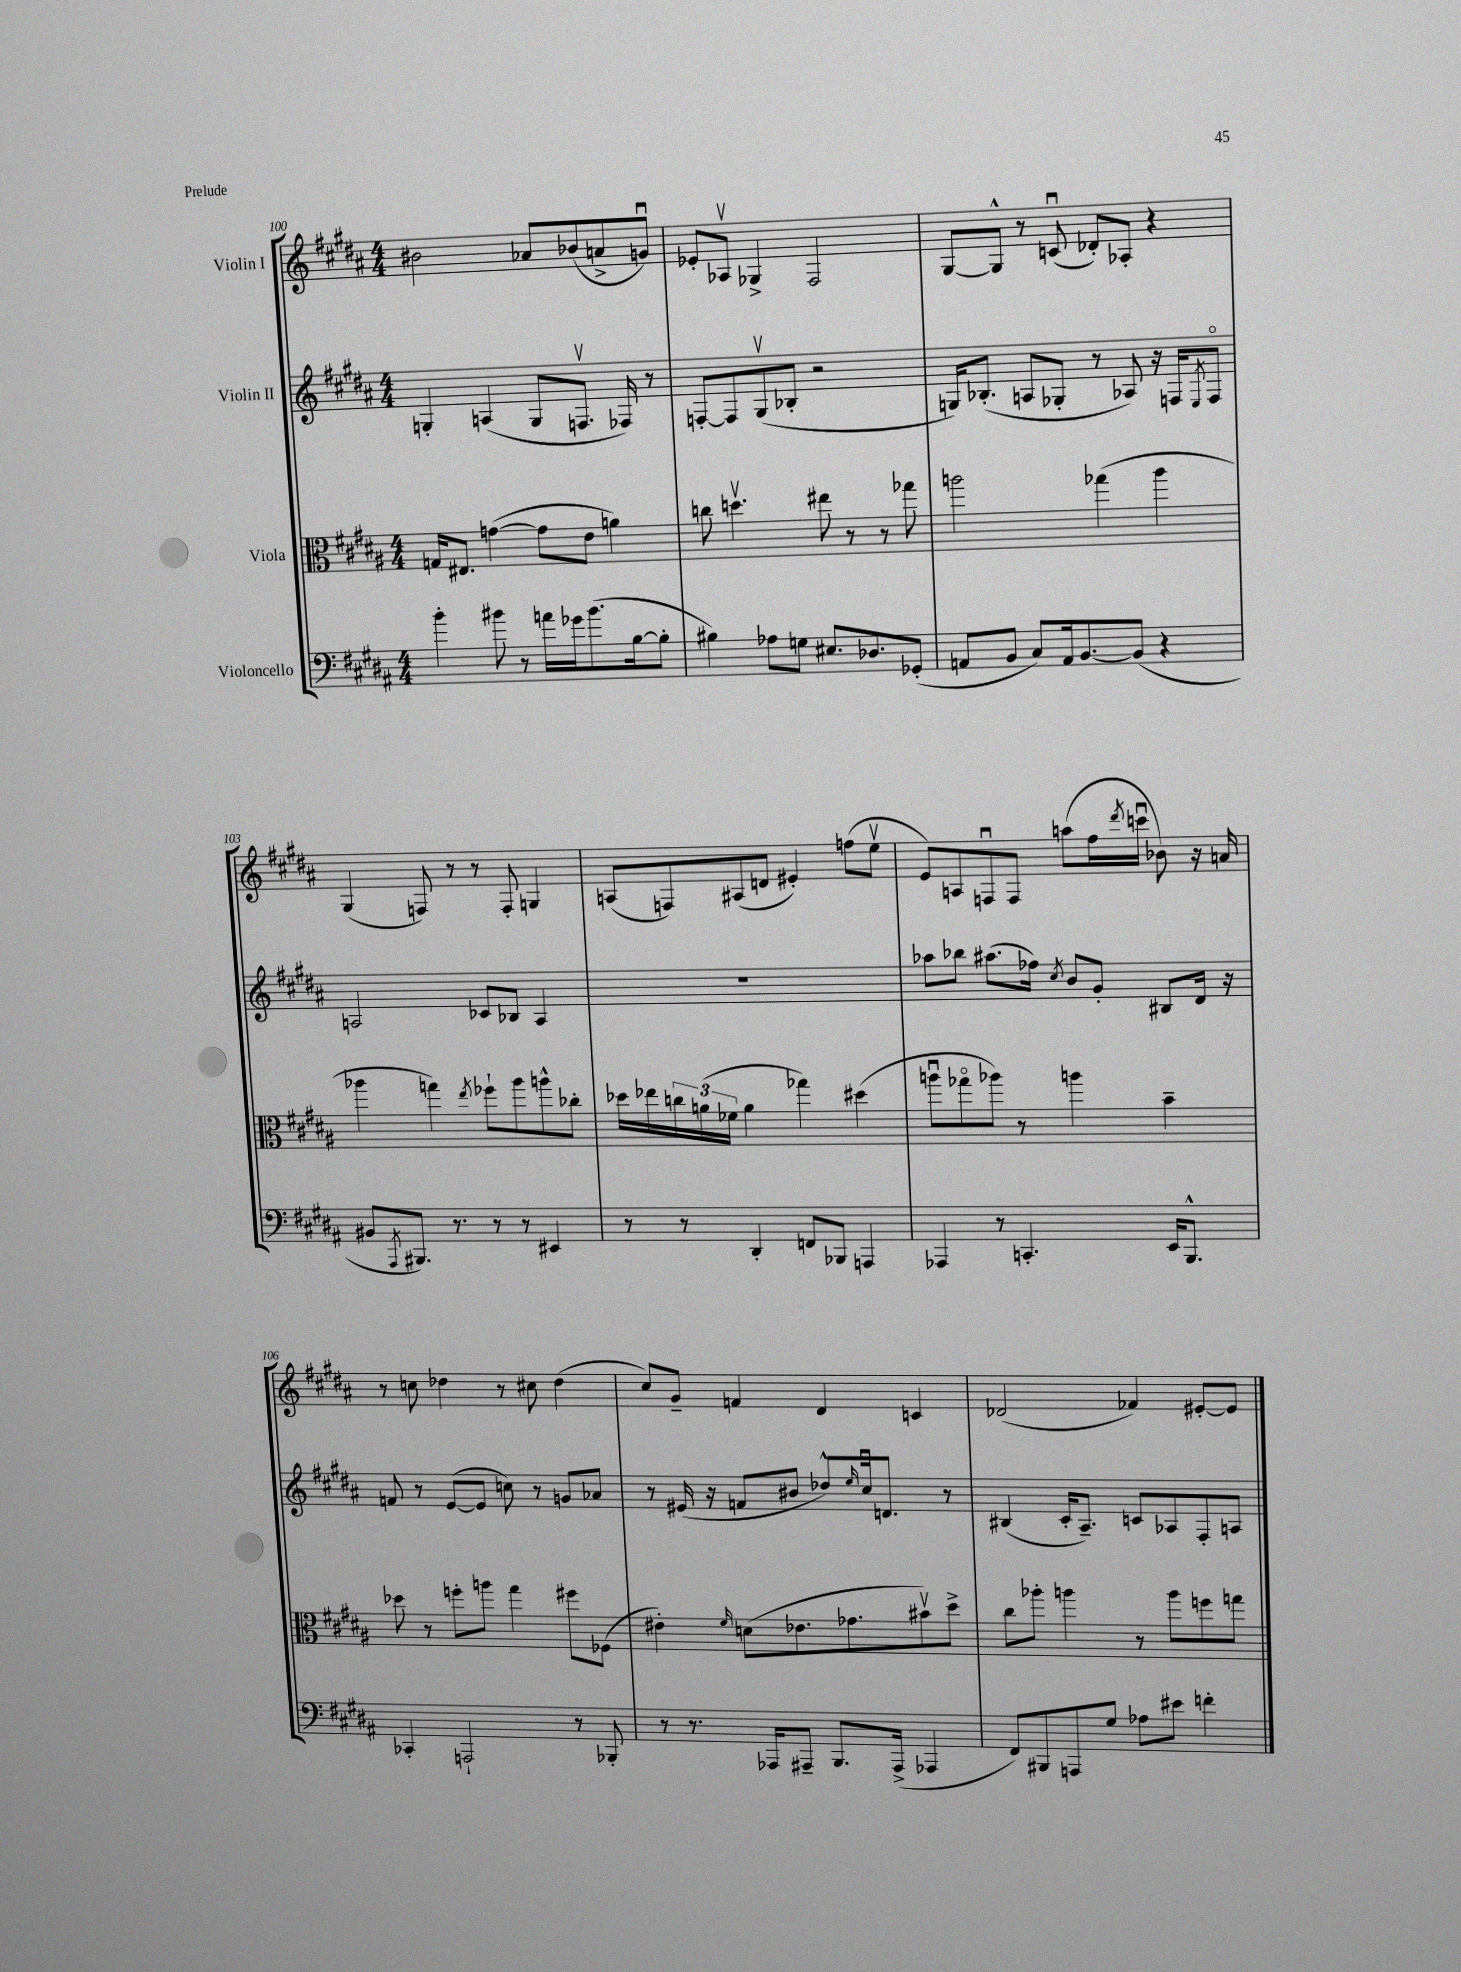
<<
\new StaffGroup <<
\new Staff = "s0" \with { instrumentName = "Violin I" } {
    \clef treble \key b \major \numericTimeSignature \time 4/4
    bis'2 aes'8 bes'8( a'8-> g'8\downbow) |
    ees'8-. aes8\upbow ges4-> fis2 |
    gis8~ gis8-^ r8 c'8\downbow( des'8-.) aes8-. r4 |
    gis4( f8) r8 r8 f8-. g4 |
    a8( f8) ais8( d'8 eis'4-.) f''8( e''8\upbow |
    e'8) a8 f8\downbow f8 a''8( fis''16 \acciaccatura { dis'''8 } c'''16\downbow bes'8) r16 a'16 |
    r8 c''8 des''4 r8 cis''8 des''4( |
    cis''8) gis'8-- f'4 dis'4 c'4 |
    des'2( fes'4) eis'8~-. eis'8 \bar "|." |
}
\new Staff = "s1" \with { instrumentName = "Violin II" } {
    \clef treble \key b \major \numericTimeSignature \time 4/4
    g4-. a4( g8 f8.\upbow fes16) r8 |
    f8~-. f8 gis8\upbow( bes8-. r2 |
    g16) bes8.-.( a8 ges8-. r8 aes8) r16 f16 \acciaccatura { e8 } f8\flageolet |
    a2 ces'8 bes8 a4 |
    R1 |
    aes''8 bes''8 ais''8.( fes''16) \acciaccatura { cis''8 } b'8 gis'8-. bis8 dis'16 r16 |
    f'8 r8 e'8~( e'8 c''8) r8 g'8 aes'8 |
    r8 eis'16( r16 f'8 bis'8 des''8-^) \grace { e''16 } cis''16\downbow d'8. r8 |
    bis4( cis'16-. ais8.--) c'8 aes8 fis8-. a8 \bar "|." |
}
\new Staff = "s2" \with { instrumentName = "Viola" } {
    \clef alto \key b \major \numericTimeSignature \time 4/4
    g16 eis8. g'4~( g'8 e'8 a'4) |
    c''8 d''4.\upbow eis''8 r8 r8 ges''8 |
    a''2 ges''4( a''4 |
    aes''4 g''4) \acciaccatura { e''8 } fes''8-! aes''8 a''8-^ ces''8-. |
    des''16 ees''16 \tuplet 3/2 { c''16 a'16( fes'16 } a'4 ges''4) dis''4( |
    a''8\downbow ges''8\flageolet aes''8) r8 a''4 b'4-- |
    des''8 r8 f''8-. a''8 gis''4 fis''8 fes8( |
    eis'4-.) \grace { fis'16 } d'8( ees'8. ges'8. bis'8\upbow) dis''8-> |
    cis''8 aes''8-. a''4 r8 a''8 f''8 g''8 \bar "|." |
}
\new Staff = "s3" \with { instrumentName = "Violoncello" } {
    \clef bass \key b \major \numericTimeSignature \time 4/4
    b'4-. bis'8 r8 a'16 ges'16 bis'8.( b16~ b8-. |
    bis4) aes8 g8 eis8. des8. ges,8-.( |
    a,8 b,8 cis8) a,16 b,8.~ b,8( r4 |
    bis,8 \acciaccatura { ais,,8 } bis,,8.) r8. r8 r8 eis,4 |
    r8 r8 dis,4-. f,8 bes,,8 a,,4 |
    aes,,4 r8 c,4.-. e,16 b,,8.-^ |
    ces,4-. a,,2-! r8 bes,,8-. |
    r8 r8. aes,,16 ais,,8-- b,,8. ais,,16->( aes,,4 |
    fis,8) bis,,8 a,,8 gis8 aes8 eis'8 f'4-. \bar "|." |
}
>>
>>
\layout { \context { \Score currentBarNumber = #100 } }
